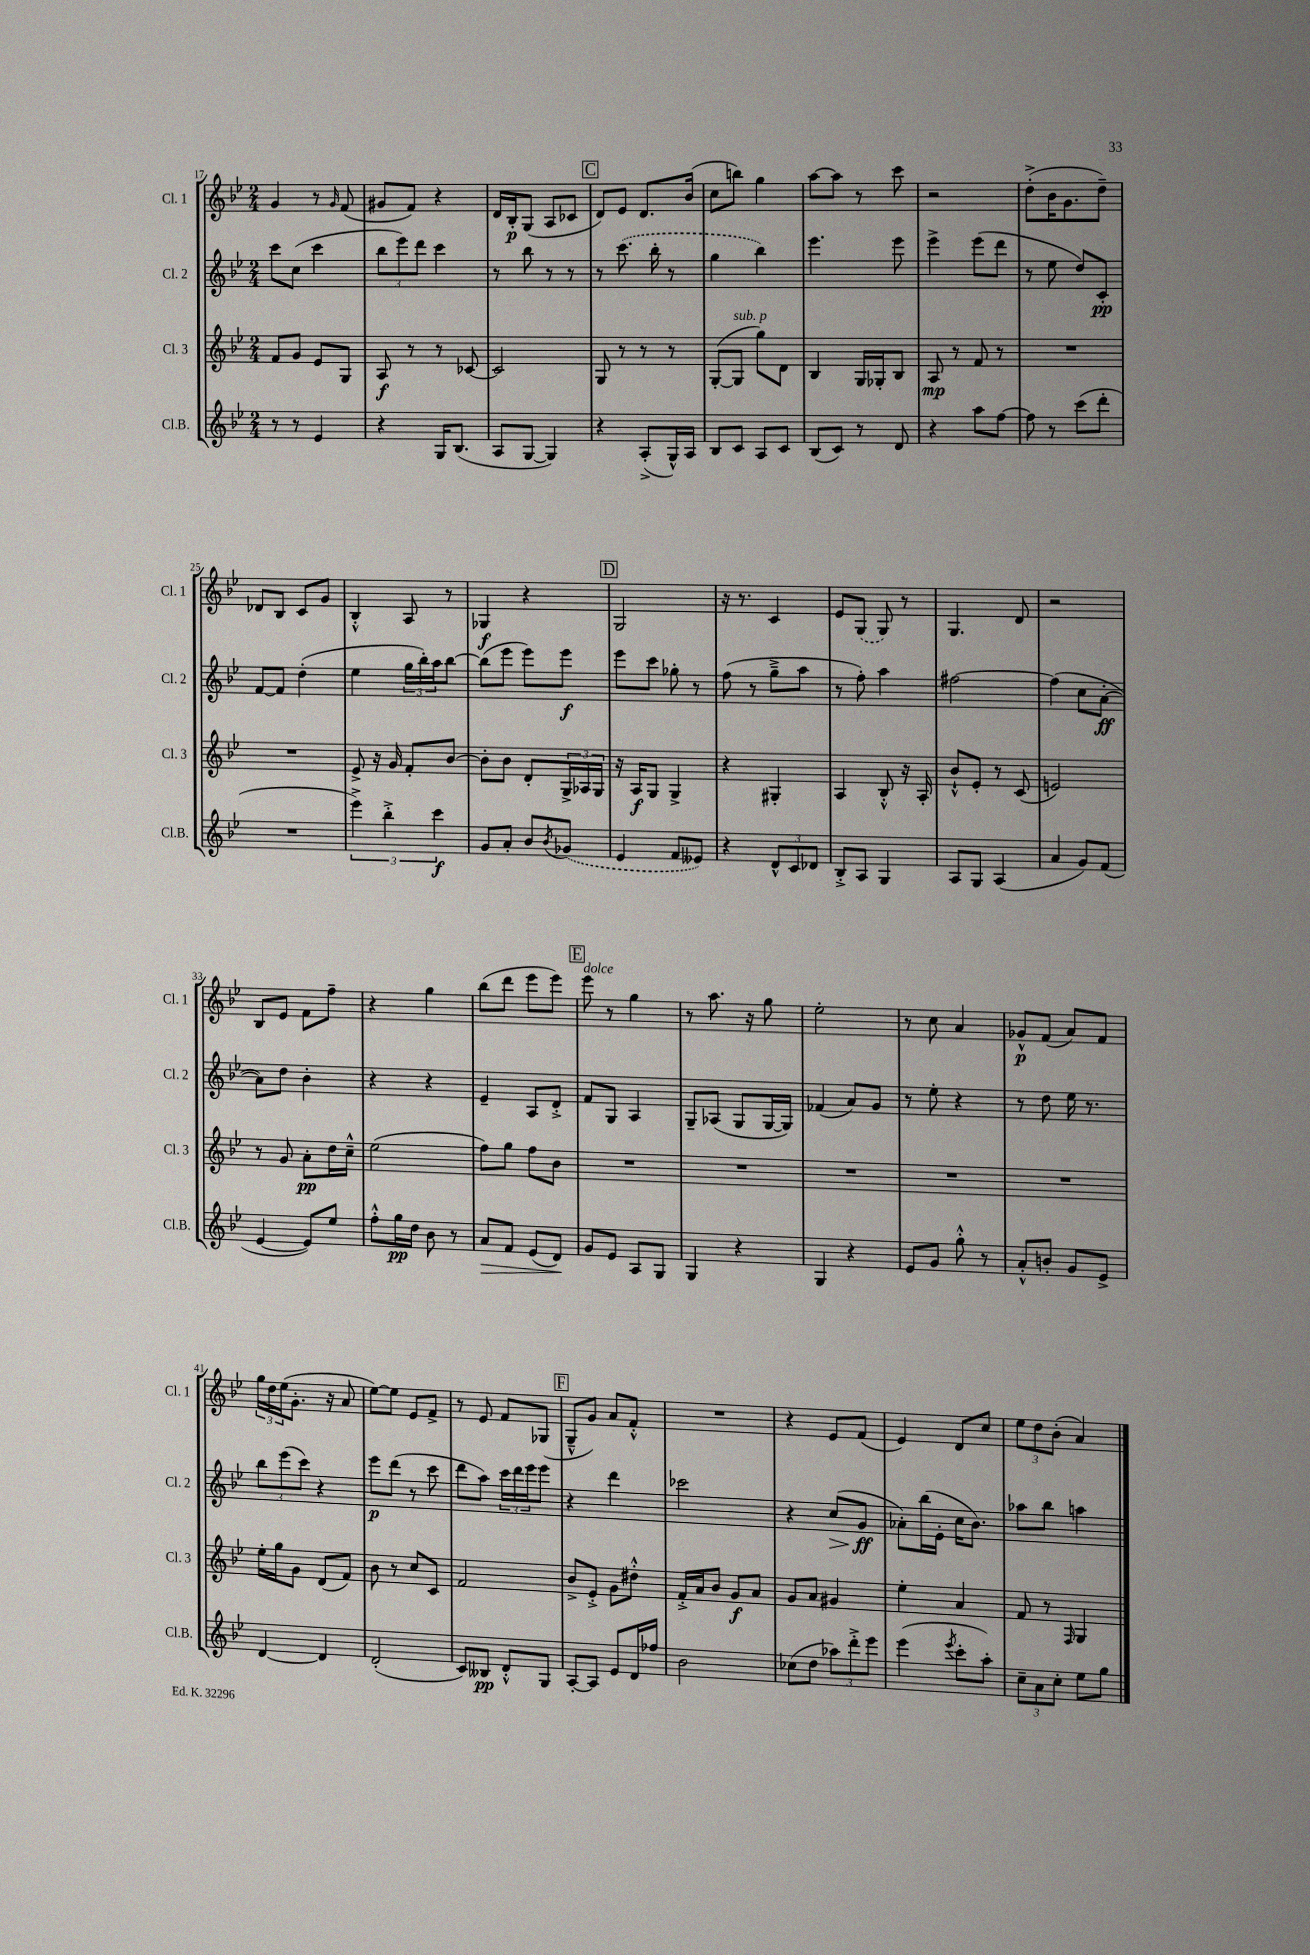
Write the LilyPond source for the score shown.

<<
\new StaffGroup <<
\new Staff = "s0" \with { instrumentName = "Cl. 1" shortInstrumentName = "Cl. 1" } {
    \clef treble \key bes \major \numericTimeSignature \time 2/4
    g'4 r8 \grace { g'16 } f'8( |
    gis'8 f'8) r4 |
    d'16 bes16-.\p g8( a8 ces'8 |
    \mark \markup { \box "C" } d'8) ees'8 d'8. bes'16( |
    c''8 b''8) g''4 |
    a''8~ a''8 r8 c'''8 |
    r2 |
    d''8-.->( bes'16 g'8. d''8--) |
    des'8 bes8 c'8 g'8 |
    bes4-.-^ a8 r8 |
    ges4\f r4 |
    \mark \markup { \box "D" } g2 |
    r16 r8. c'4 |
    ees'8 \once \slurDashed g8( g8) r8 |
    g4. d'8 |
    r2 |
    bes8 ees'8 f'8 f''8-- |
    r4 g''4 |
    bes''8( d'''8 ees'''8 ees'''8) |
    \mark \markup { \box "E" } ees'''8^\markup { \italic "dolce" } r8 g''4 |
    r8 a''8. r16 g''8 |
    ees''2-. |
    r8 c''8 a'4 |
    ges'8-^\p f'8( a'8) f'8 |
    \tuplet 3/2 { g''16 d''16 ees''16( } g'8.-. r16 a'8 |
    ees''8~) ees''8 ees'8 f'8-> |
    r8 ees'8 f'8 ges8( |
    \mark \markup { \box "F" } g8---^ g'8) a'8 f'8-.-^ |
    R2 |
    r4 ees'8 f'8( |
    ees'4) d'8 c''8 |
    \tuplet 3/2 { ees''8 d''8 bes'8-.( } a'4) \bar "|." |
}
\new Staff = "s1" \with { instrumentName = "Cl. 2" shortInstrumentName = "Cl. 2" } {
    \clef treble \key bes \major \numericTimeSignature \time 2/4
    c'''8 c''8( c'''4 |
    \tuplet 3/2 { bes''8 ees'''8) d'''8 } c'''4 |
    r8 bes''8 r8 r8 |
    \mark \markup { \box "C" } r8 \once \slurDashed c'''8.( bes''16-. r8 |
    g''4 bes''4) |
    ees'''4. ees'''8 |
    ees'''4-> ees'''8( d'''8 |
    r8 ees''8 d''8) c'8-.\pp |
    f'8~ f'8 d''4-.( |
    ees''4 \tuplet 3/2 { g''16 bes''16-.) a''16 } bes''8~ |
    bes''8( ees'''8 ees'''8) ees'''8\f |
    \mark \markup { \box "D" } ees'''8 c'''8 ges''8-. r8 |
    f''8( r8 g''8---> a''8 |
    r8 f''8-.) a''4 |
    fis''2~ |
    fis''4( c''8 a'8~-.\ff |
    a'8) d''8 bes'4-. |
    r4 r4 |
    ees'4-- a8 d'8-.-> |
    \mark \markup { \box "E" } f'8 g8 a4 |
    g8-- aes8( g8 g16~ g16) |
    fes'4( a'8) g'8 |
    r8 ees''8-. r4 |
    r8 d''8 ees''16 r8. |
    \tuplet 3/2 { bes''8 ees'''8( c'''8) } r4 |
    ees'''8\p d'''8( r8 c'''8 |
    d'''8 a''8) \tuplet 3/2 { c'''16 d'''16 ees'''16 } ees'''8 |
    \mark \markup { \box "F" } r4 d'''4 |
    ces'''2 |
    r4 c''8\>( g'8\ff\! |
    aes'8-.) bes''16( ees'16-. c''16 bes'8.) |
    aes''8 bes''8 a''4 \bar "|." |
}
\new Staff = "s2" \with { instrumentName = "Cl. 3" shortInstrumentName = "Cl. 3" } {
    \clef treble \key bes \major \numericTimeSignature \time 2/4
    f'8 g'8 ees'8 g8 |
    a8\f r8 r8 ces'8~ |
    ces'2 |
    \mark \markup { \box "C" } g8 r8 r8 r8 |
    g8~-.( g8^\markup { \italic "sub. p" } g''8) d'8 |
    bes4 g16 ges16-. bes8 |
    a8\mp r8 f'8 r8 |
    R2 |
    R2 |
    ees'8-> r16 g'16 f'8-. bes'8~ |
    bes'8-. bes'8 d'8-. \tuplet 3/2 { g16-> aes16 g16 } |
    \mark \markup { \box "D" } r16 a16\f g8 g4-> |
    r4 gis4-. |
    a4 bes8-.-^ r16 a16-. |
    bes'8-!-^ ees'8-. r8 c'8( |
    e'2) |
    r8 g'8 a'8-.\pp d''16 c''16---^ |
    ees''2( |
    f''8) g''8 f''8 bes'8 |
    \mark \markup { \box "E" } R2 |
    R2 |
    R2 |
    R2 |
    R2 |
    ees''16-. g''16 g'8 d'8( f'8) |
    bes'8 r8 c''8 c'8 |
    f'2 |
    \mark \markup { \box "F" } bes'8-> ees'8-.-> g'8 dis''8-.-^ |
    f'16-.-> a'16 bes'8 g'8\f a'8 |
    g'8 a'8 gis'4 |
    ees''4-. a'4 |
    f'8 r8 \grace { f16 } g4 \bar "|." |
}
\new Staff = "s3" \with { instrumentName = "Cl.B." shortInstrumentName = "Cl.B." } {
    \clef treble \key bes \major \numericTimeSignature \time 2/4
    r8 r8 ees'4 |
    r4 g16 bes8.( |
    a8 g8~ g4) |
    \mark \markup { \box "C" } r4 a8-.->( g16-^) a16 |
    bes8 c'8 a8 c'8 |
    bes8( c'8) r8 d'8 |
    r4 a''8 f''8~ |
    f''8 r8 c'''8( d'''8-. |
    R2 |
    \tuplet 3/2 { ees'''4->) bes''4-.-> c'''4\f } |
    g'8 a'8-. bes'8 \acciaccatura { bes'8 } \once \slurDashed ges'8( |
    \mark \markup { \box "D" } ees'4 f'8 eeses'8) |
    r4 \tuplet 3/2 { d'8-^ c'8 des'8 } |
    bes8-.-> a8 g4 |
    a8 g8 a4( |
    a'4 g'8) f'8( |
    ees'4~ ees'8) ees''8 |
    f''8-.-^ g''16\pp d''16 bes'8 r8 |
    a'8\> f'8 ees'8( d'8\!) |
    \mark \markup { \box "E" } g'8 ees'8 a8 g8 |
    g4 r4 |
    g4 r4 |
    ees'8 g'8 g''8-.-^ r8 |
    a'8-.-^ b'8-. g'8 ees'8-> |
    d'4~ d'4 |
    d'2-.( |
    c'8) beses8\pp d'8-.-^ g8 |
    \mark \markup { \box "F" } a8~-. a8 ees'8 d'16 fes''16 |
    bes'2 |
    ces''8( d''8 \tuplet 3/2 { aes''8) d'''8-.-> ees'''8 } |
    ees'''4( \acciaccatura { ees'''8 } c'''8-. a''8-.) |
    \tuplet 3/2 { c''8-- a'8 c''8-. } ees''8 g''8 \bar "|." |
}
>>
>>
\layout { \context { \Score currentBarNumber = #17 } }
